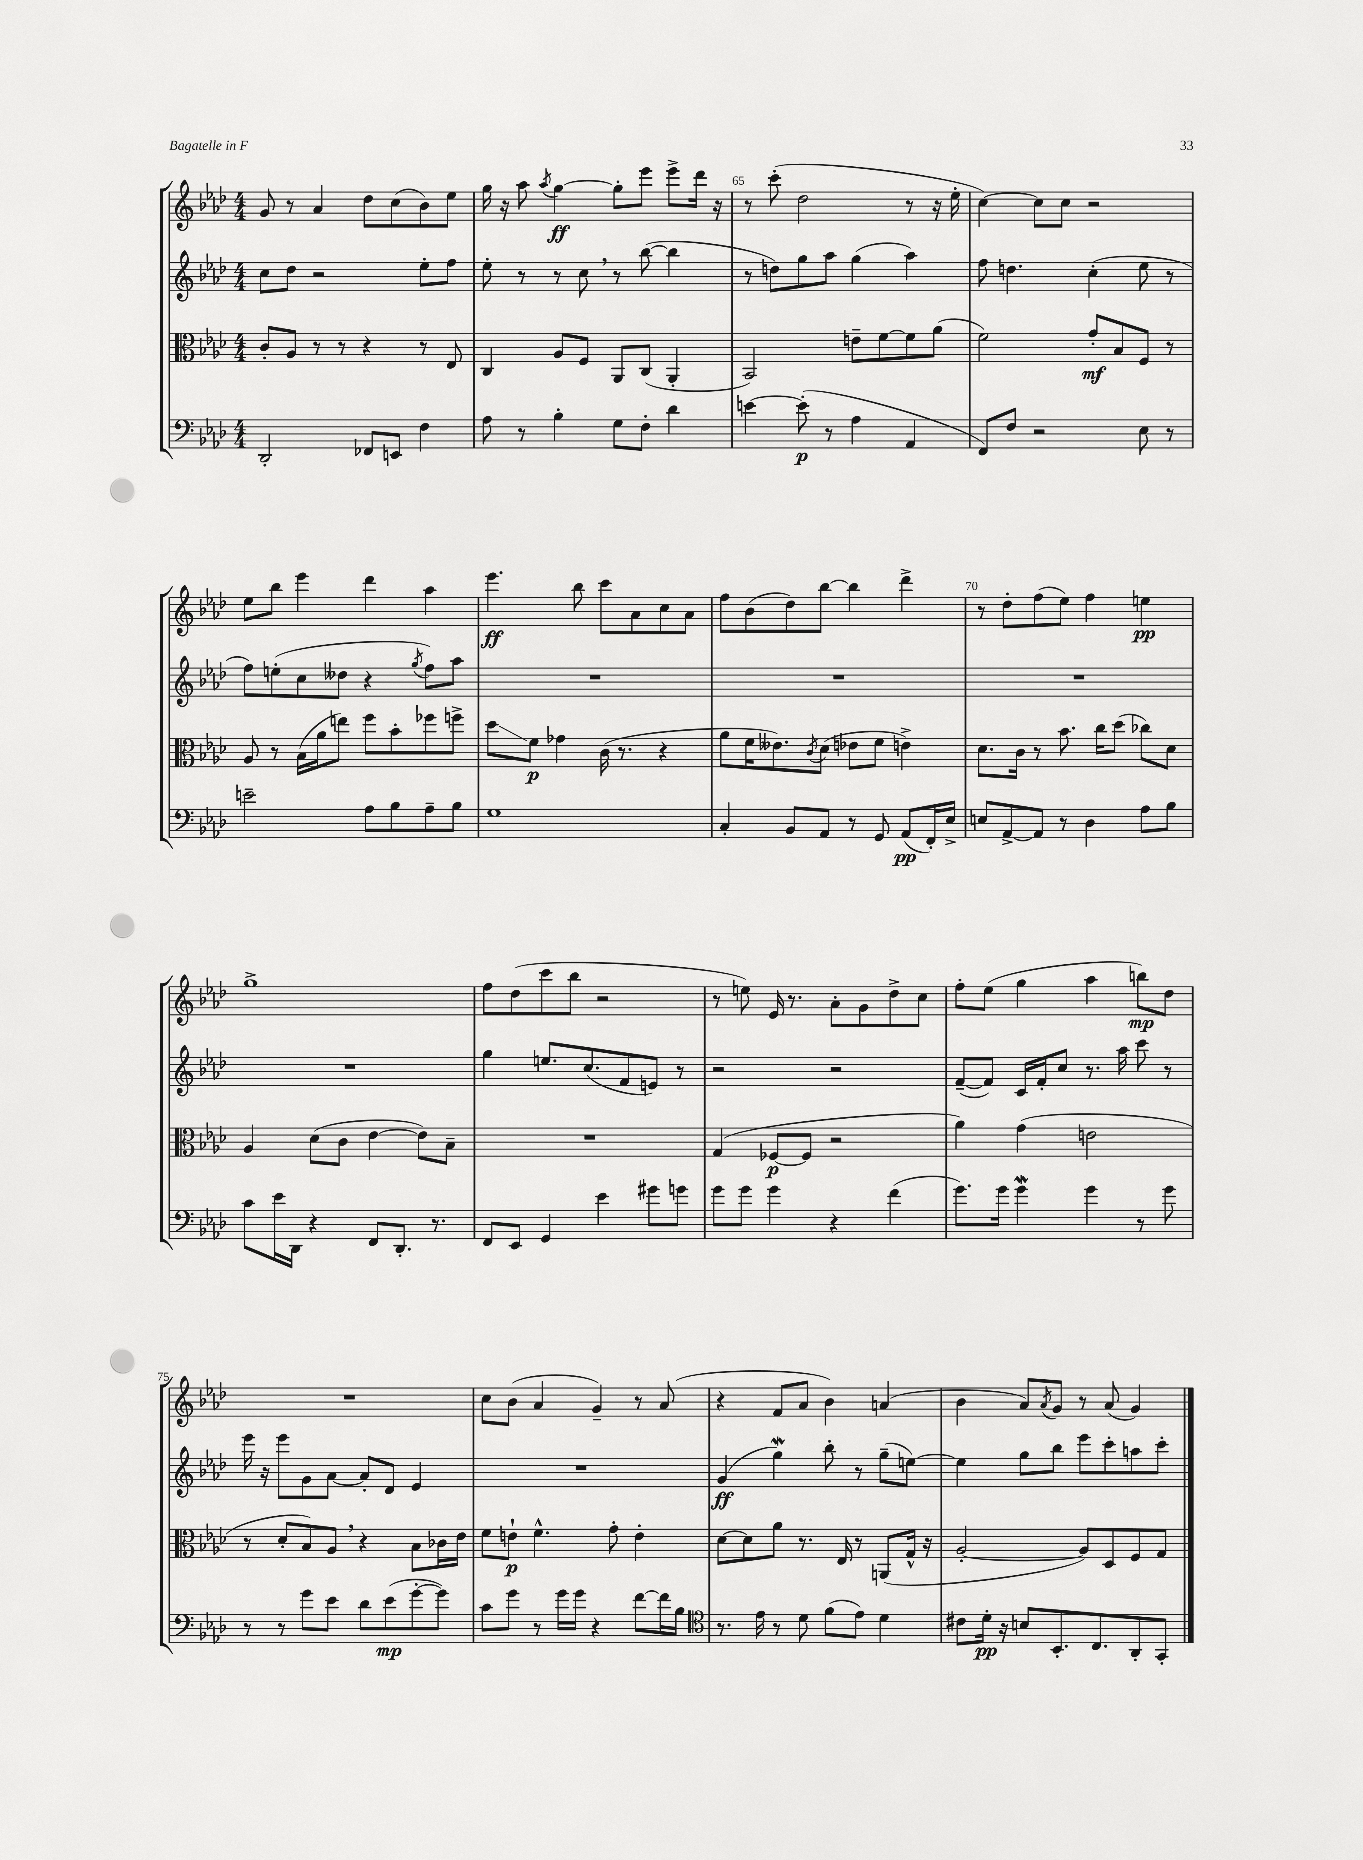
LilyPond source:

<<
\new StaffGroup <<
\new Staff = "s0" {
    \clef treble \key aes \major \numericTimeSignature \time 4/4
    g'8 r8 aes'4 des''8 c''8( bes'8) ees''8 |
    g''16 r16 aes''8 \acciaccatura { aes''8 } g''4~\ff g''8-. ees'''8 ees'''8-> des'''16 r16 |
    r8 c'''8-.( des''2 r8 r16 ees''16-. |
    c''4~) c''8 c''8 r2 |
    ees''8 bes''8 ees'''4 des'''4 aes''4 |
    ees'''4.\ff bes''8 c'''8 aes'8 c''8 aes'8 |
    f''8 bes'8( des''8) bes''8~ bes''4 des'''4-> |
    r8 des''8-. f''8( ees''8) f''4 e''4\pp |
    g''1-> |
    f''8 des''8( c'''8 bes''8 r2 |
    r8 e''8) ees'16 r8. aes'8-. g'8 des''8-> c''8 |
    f''8-. ees''8( g''4 aes''4 b''8\mp) des''8 |
    R1 |
    c''8 bes'8( aes'4 g'4--) r8 aes'8( |
    r4 f'8 aes'8 bes'4) a'4( |
    bes'4 aes'8) \acciaccatura { aes'8 } g'8 r8 aes'8( g'4) \bar "|." |
}
\new Staff = "s1" {
    \clef treble \key aes \major \numericTimeSignature \time 4/4
    c''8 des''8 r2 ees''8-. f''8 |
    ees''8-. r8 r8 c''8 \breathe r8 bes''8~( bes''4 |
    r8 d''8) g''8 aes''8 g''4( aes''4) |
    f''8 d''4. c''4-.( ees''8 r8 |
    f''8) e''8-.( c''8 deses''8 r4 \acciaccatura { g''8 } f''8) aes''8 |
    R1 |
    R1 |
    R1 |
    R1 |
    g''4 e''8. c''8.( f'8 e'8) r8 |
    r2 r2 |
    f'8~--( f'8) c'16 f'16-. c''8 r8. aes''16 c'''8 r8 |
    ees'''16 r16 ees'''8 g'8 aes'8~ aes'8-. des'8 ees'4 |
    R1 |
    g'4\ff( g''4\mordent) bes''8-. r8 g''8--( e''8~) |
    e''4 g''8 bes''8 ees'''8 c'''8-. a''8 c'''8-. \bar "|." |
}
\new Staff = "s2" {
    \clef alto \key aes \major \numericTimeSignature \time 4/4
    c'8-. aes8 r8 r8 r4 r8 ees8 |
    c4 aes8 f8 aes,8 c8( aes,4-. |
    bes,2) e'8-- f'8~ f'8 aes'8( |
    f'2) g'8-.\mf bes8 f8 r8 |
    aes8 r8 bes16( aes'16 e''8) f''8 bes'8-. fes''8 f''8-> |
    des''8\glissando f'8\p ges'4 c'16( r8. r4 |
    aes'8 f'16 eeses'8.) \acciaccatura { c'8 } des'8( ees'8 f'8 e'4->) |
    des'8. c'16 r8 bes'8. c''16 des''8( ces''8) des'8 |
    aes4 des'8( c'8 ees'4~ ees'8) bes8-- |
    R1 |
    g4( fes8~\p fes8 r2 |
    aes'4) g'4( e'2 |
    r8 des'8-. bes8) aes8 \breathe r4 bes8 ces'16 ees'16 |
    f'8 e'8-!\p f'4.-^ g'8-. e'4-. |
    des'8~ des'8 aes'8 r8. ees16 r8 a,8( g16-^ r16 |
    aes2~-. aes8) des8 f8 g8 \bar "|." |
}
\new Staff = "s3" {
    \clef bass \key aes \major \numericTimeSignature \time 4/4
    des,2-. fes,8 e,8 f4 |
    aes8 r8 bes4-. g8 f8-. des'4 |
    e'4~ e'8-.\p( r8 aes4 aes,4 |
    f,8) f8 r2 ees8 r8 |
    e'2-- aes8 bes8 aes8-- bes8 |
    g1 |
    c4-. bes,8 aes,8 r8 g,8 aes,8\pp( f,16-.) ees16-> |
    e8 aes,8~-> aes,8 r8 des4 aes8 bes8 |
    c'8 ees'16 des,16 r4 f,8 des,8.-. r8. |
    f,8 ees,8 g,4 ees'4 gis'8 g'8 |
    g'8 g'8 g'4 r4 f'4( |
    g'8.) g'16 g'4\mordent g'4 r8 g'8 |
    r8 r8 g'8 ees'8 des'8 ees'8\mp( g'8~-. g'8) |
    c'8 g'8 r8 g'16 g'16 r4 f'8~ f'16 bes16 |
    \clef tenor r8. ees'16 r8 des'8 f'8( ees'8) des'4 |
    cis'8 des'16-.\pp r16 b8 bes,8.-. c8. aes,8-. g,8-. \bar "|." |
}
>>
>>
\layout { \context { \Score currentBarNumber = #63 \override BarNumber.break-visibility = ##(#f #t #t) barNumberVisibility = #(every-nth-bar-number-visible 5) } }
